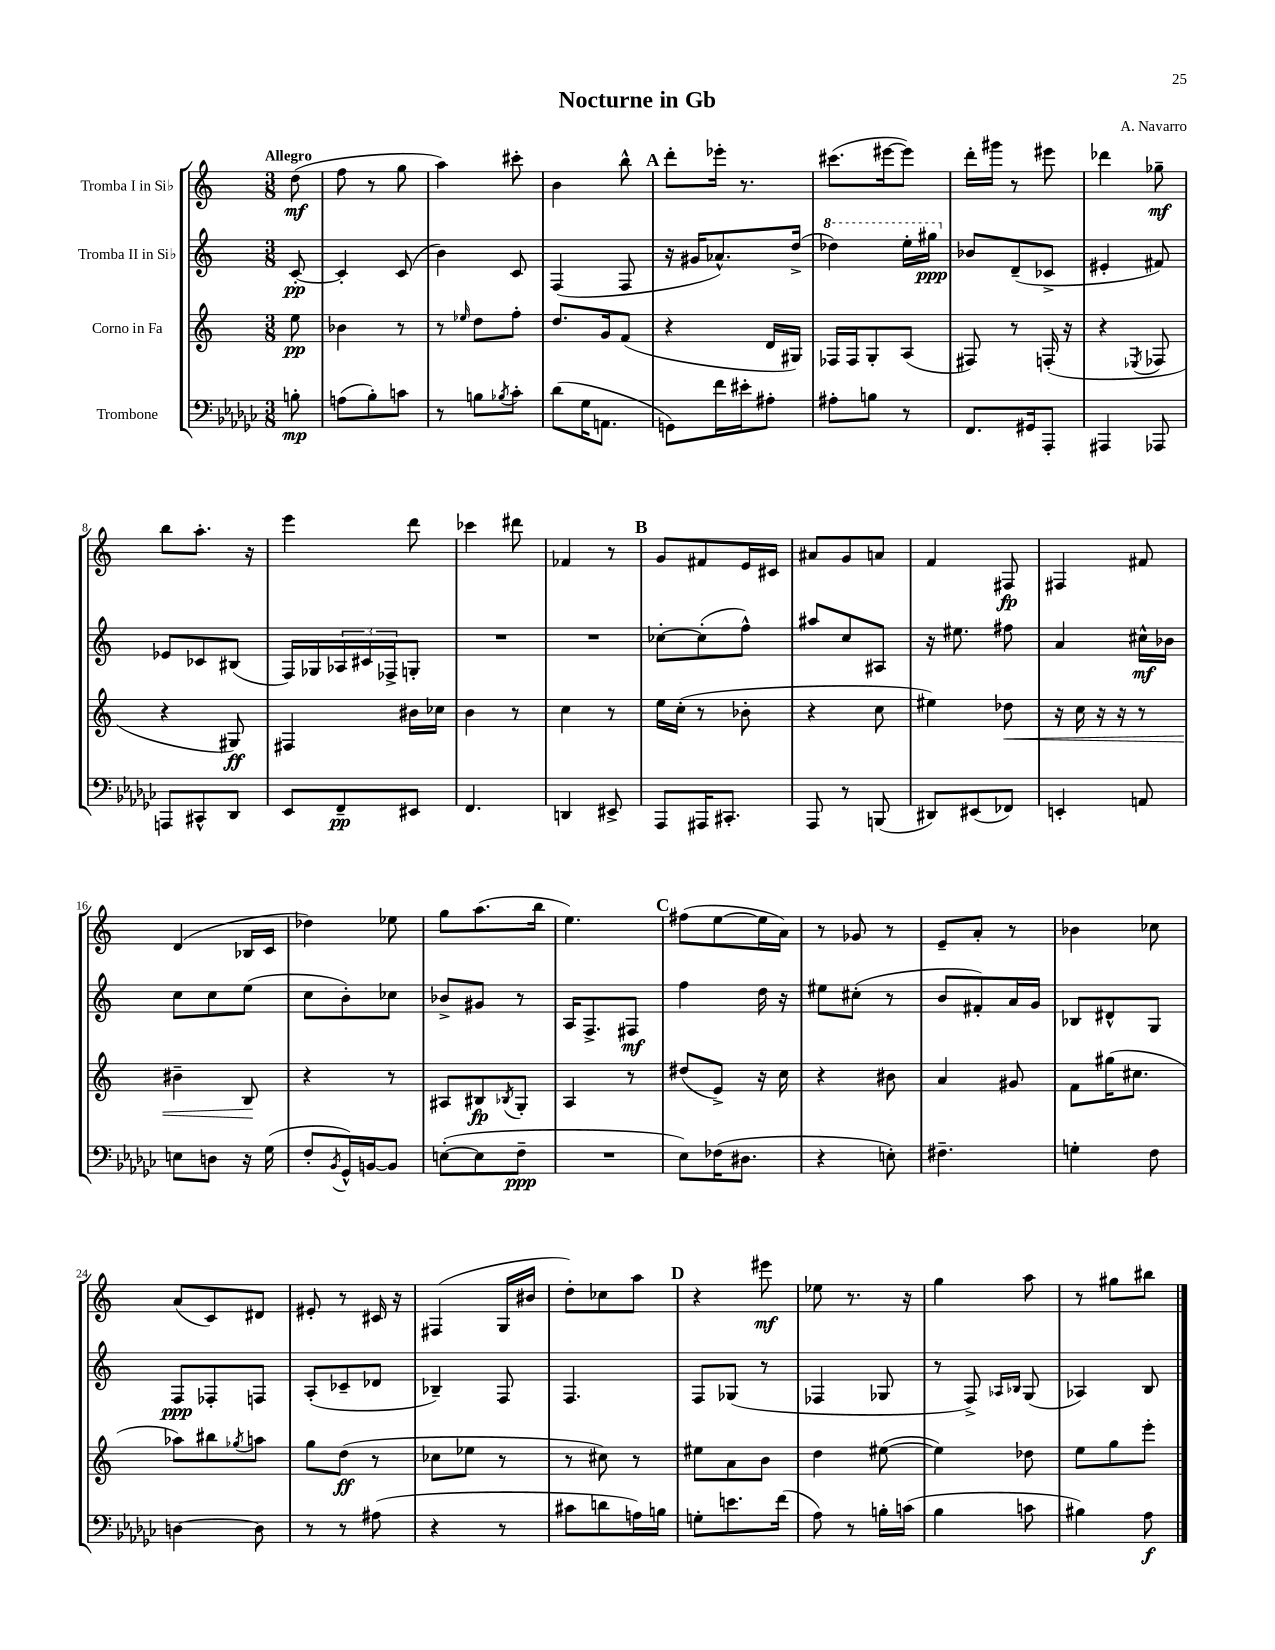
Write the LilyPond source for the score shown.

\header { title = "Nocturne in Gb" composer = "A. Navarro" }
<<
\new StaffGroup <<
\new Staff = "s0" \with { instrumentName = "Tromba I in Sib" } {
    \clef treble \key c \major \numericTimeSignature \time 3/8 \partial 8 \tempo "Allegro"
    d''8\mf( |
    f''8 r8 g''8 |
    a''4) cis'''8-. |
    b'4 b''8-^ |
    \mark \markup { \bold "A" } d'''8-. ees'''16-. r8. |
    cis'''8.( eis'''16~ eis'''8) |
    d'''16-. gis'''16 r8 eis'''8 |
    des'''4 ges''8--\mf |
    b''8 a''8.-. r16 |
    e'''4 d'''8 |
    ces'''4 dis'''8 |
    fes'4 r8 |
    \mark \markup { \bold "B" } g'8 fis'8 e'16 cis'16 |
    ais'8 g'8 a'8 |
    f'4 fis8\fp |
    fis4 fis'8 |
    d'4( bes16 c'16 |
    des''4) ees''8 |
    g''8 a''8.( b''16 |
    e''4.) |
    \mark \markup { \bold "C" } fis''8( e''8~ e''16 a'16) |
    r8 ges'8 r8 |
    e'8-- a'8-. r8 |
    bes'4 ces''8 |
    a'8( c'8) dis'8 |
    eis'8-. r8 cis'16 r16 |
    fis4( g16 bis'16 |
    d''8-.) ces''8 a''8 |
    \mark \markup { \bold "D" } r4 eis'''8\mf |
    ees''8 r8. r16 |
    g''4 a''8 |
    r8 gis''8 bis''8 \bar "|." |
}
\new Staff = "s1" \with { instrumentName = "Tromba II in Sib" } {
    \clef treble \key c \major \numericTimeSignature \time 3/8 \partial 8
    c'8~-.\pp |
    c'4-. c'8( |
    b'4) c'8 |
    f4( f8 |
    \mark \markup { \bold "A" } r16 gis'16 aes'8.-^) d''16->( |
    \ottava #1 des'''4) e'''16-. gis'''16\ppp \ottava #0 |
    bes'8 d'8--( ces'8-> |
    eis'4-. fis'8) |
    ees'8 ces'8 bis8( |
    f16) ges16 \tuplet 3/2 { aes16 cis'16 fes16-> } g8-. |
    R4. |
    R4. |
    \mark \markup { \bold "B" } ces''8~-. ces''8-.( f''8-^) |
    ais''8 c''8 ais8 |
    r16 eis''8. fis''8 |
    a'4 cis''16-^\mf bes'16 |
    c''8 c''8 e''8( |
    c''8 b'8-.) ces''8 |
    bes'8-> gis'8 r8 |
    a16 f8.-> fis8\mf |
    \mark \markup { \bold "C" } f''4 d''16 r16 |
    eis''8 cis''8-.( r8 |
    b'8 fis'8-.) a'16 g'16 |
    bes8 dis'8-^ g8 |
    f8\ppp fes8-. f8 |
    a8-.( ces'8-- des'8 |
    bes4--) f8 |
    f4. |
    \mark \markup { \bold "D" } f8 ges8( r8 |
    fes4 ges8 |
    r8 f8->) \grace { aes16 bes16 } g8( |
    aes4) b8 \bar "|." |
}
\new Staff = "s2" \with { instrumentName = "Corno in Fa" } {
    \clef treble \key c \major \numericTimeSignature \time 3/8 \partial 8
    e''8\pp |
    bes'4 r8 |
    r8 \grace { ees''16 } d''8 f''8-. |
    d''8. g'16 f'8( |
    \mark \markup { \bold "A" } r4 d'16 gis16) |
    fes16 fes16 g8-. a8( |
    fis8) r8 f16-.( r16 |
    r4 \acciaccatura { ees8 } fes8 |
    r4 gis8\ff) |
    fis4 bis'16 ces''16 |
    b'4 r8 |
    c''4 r8 |
    \mark \markup { \bold "B" } e''16 c''16-.( r8 bes'8-. |
    r4 c''8 |
    eis''4) des''8\< |
    r16 c''16 r16 r16 r8 |
    bis'4-- b8\! |
    r4 r8 |
    ais8 bis8\fp \acciaccatura { bes8 } g8-. |
    a4 r8 |
    \mark \markup { \bold "C" } dis''8( e'8->) r16 c''16 |
    r4 bis'8 |
    a'4 gis'8 |
    f'8 gis''16( cis''8. |
    aes''8) bis''8 \acciaccatura { ges''8 } a''8 |
    g''8 d''8\ff( r8 |
    ces''8 ees''8 r8 |
    r8 cis''8) r8 |
    \mark \markup { \bold "D" } eis''8 a'8 b'8 |
    d''4 eis''8~( |
    eis''4) des''8 |
    e''8 g''8 e'''8-. \bar "|." |
}
\new Staff = "s3" \with { instrumentName = "Trombone" } {
    \clef bass \key ges \major \numericTimeSignature \time 3/8 \partial 8
    b8-.\mp |
    a8( bes8-.) c'8 |
    r8 b8 \acciaccatura { bes8 } ces'8-. |
    des'8( ges16 a,8. |
    \mark \markup { \bold "A" } g,8) f'16 eis'16-. ais8-. |
    ais8-. b8 r8 |
    f,8. gis,16 aes,,8-. |
    ais,,4 aes,,8 |
    a,,8 cis,8-^ des,8 |
    ees,8 f,8--\pp eis,8 |
    f,4. |
    d,4 eis,8-> |
    \mark \markup { \bold "B" } aes,,8 ais,,16 cis,8.-. |
    aes,,8 r8 b,,8( |
    dis,8) eis,8( fes,8) |
    e,4-. a,8 |
    e8 d8 r16 ges16( |
    f8-. \acciaccatura { bes,8 } ges,16-^) b,16~ b,8 |
    e8~-.( e8 f8--\ppp |
    R4. |
    \mark \markup { \bold "C" } ees8) fes16( dis8. |
    r4 e8-.) |
    fis4.-- |
    g4-. f8 |
    d4~ d8 |
    r8 r8 ais8( |
    r4 r8 |
    cis'8 d'8 a16) b16 |
    \mark \markup { \bold "D" } g8-. e'8. f'16( |
    aes8) r8 b16-. c'16( |
    bes4 c'8 |
    bis4) aes8\f \bar "|." |
}
>>
>>
